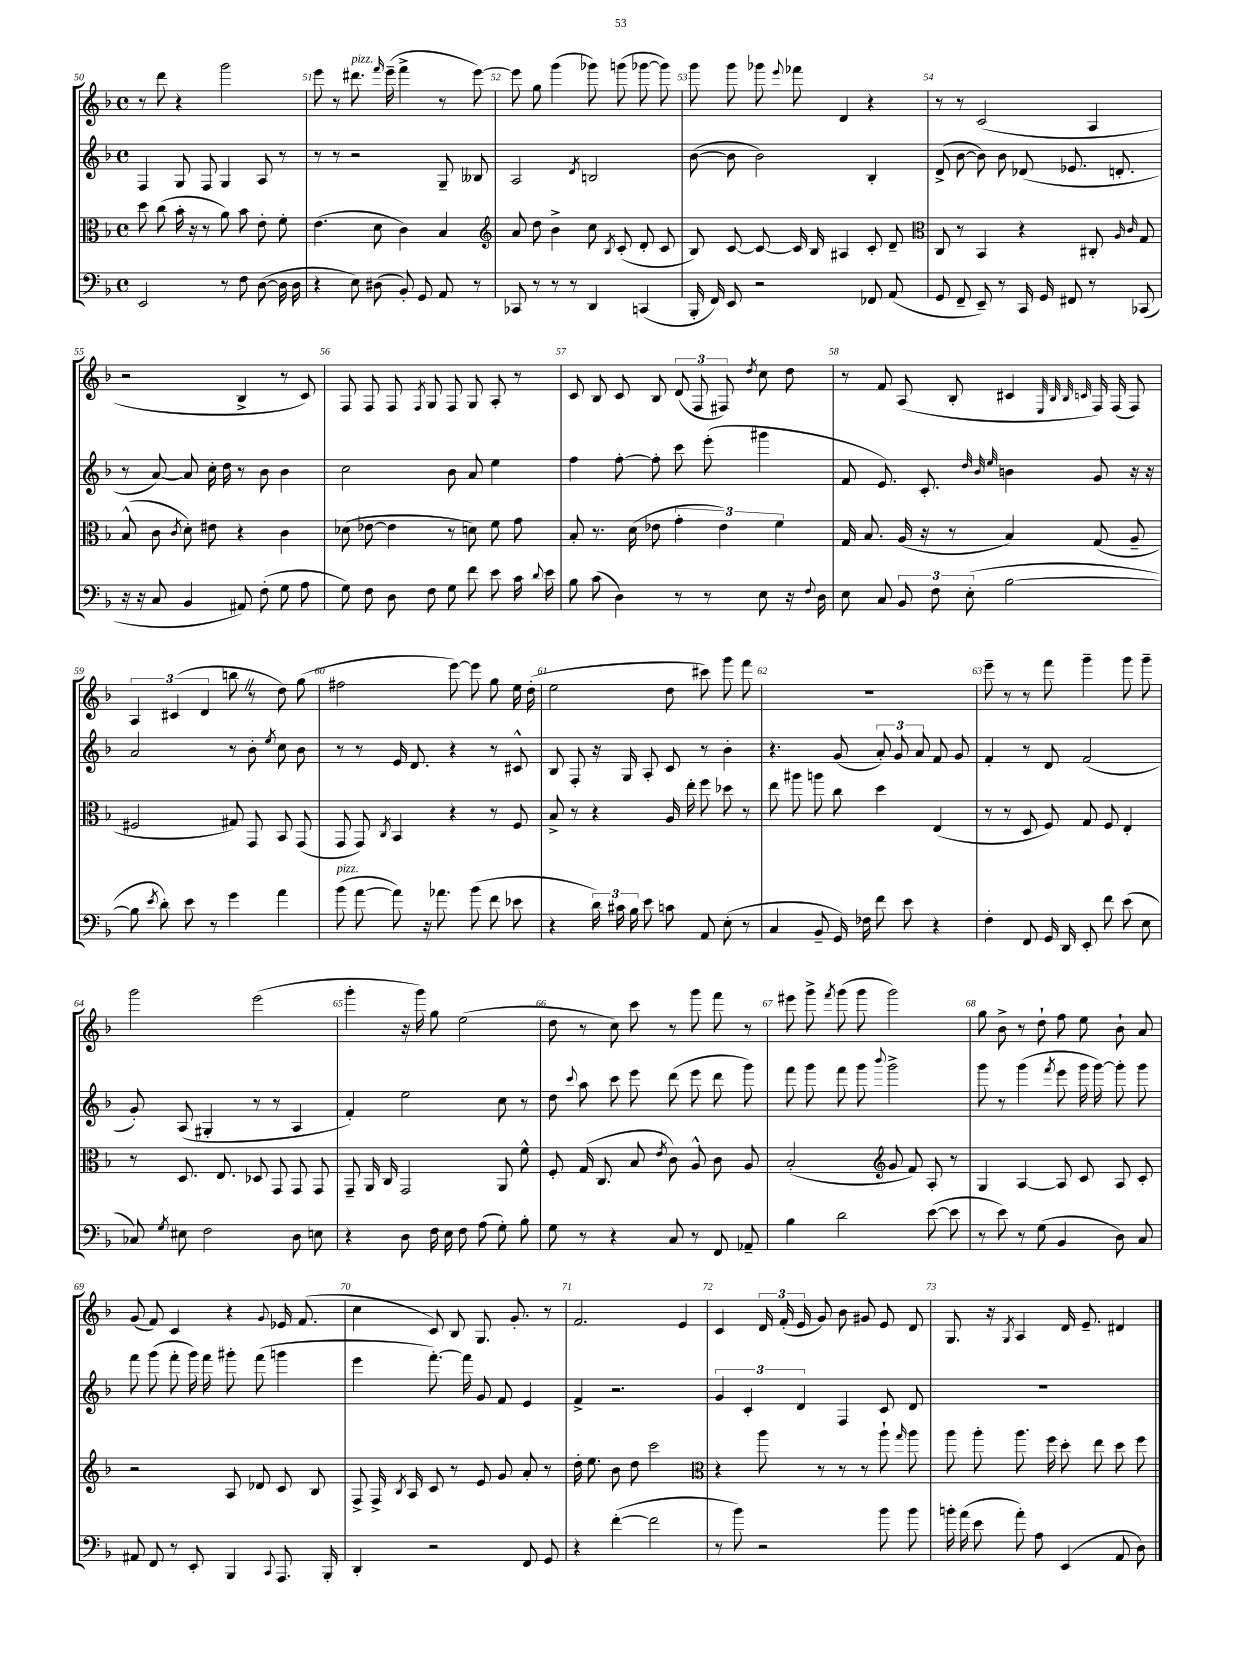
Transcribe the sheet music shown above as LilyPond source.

<<
\new StaffGroup <<
\new Staff = "s0" {
    \clef treble \key f \major \defaultTimeSignature \time 4/4
    \autoBeamOff r8 d'''8 r4 g'''2 |
    e'''8 r8 dis'''8.^\markup { \italic "pizz." } \grace { f'''16 } e'''16--( f'''4-> r8 e'''8~) |
    e'''8 g''8 g'''4( ges'''8) g'''8( ges'''8~ ges'''8) |
    g'''8 g'''8 ges'''8 \appoggiatura { e'''8 } fes'''8 d'4 r4 |
    r8 r8 c'2( a4 |
    r2 bes4-> r8 c'8) |
    f8 f8 f8 \acciaccatura { f8 } g8 f8 g8 a8-. r8 |
    c'8 bes8 c'8 bes8 \tuplet 3/2 { d'8( f8 fis8) } \acciaccatura { d''8 } c''8 d''8 |
    r8 f'8 a8( bes8-. cis'4 \grace { e32 bes32 bes32 c'32 } f16) f16( f8) |
    \tuplet 3/2 { a4 cis'4( d'4 } b''8 \once \override BreathingSign.text = \markup { \musicglyph "scripts.caesura.straight" } \breathe r8 d''8) g''8( |
    fis''2 e'''8~) e'''8 g''8 e''16 d''16-.( |
    e''2 d''8 cis'''8) g'''8 f'''8 |
    R1 |
    e'''8-- r8 r8 f'''8 g'''4-- g'''8 g'''8-- |
    g'''2 e'''2( |
    g'''4-. r16 g'''16) g''8 e''2( |
    d''8 r8 c''8) c'''8 r8 g'''8 f'''8 r8 |
    eis'''8 g'''8-> \acciaccatura { f'''8 } g'''8( g'''8 g'''2) |
    g''8 bes'8-> r8 d''8-! f''8 e''8 bes'8-! a'8 |
    g'8( f'8) c'4 r4 \appoggiatura { g'8 } ees'16 f'8.( |
    c''4 c'8) bes8 g8. g'8.-. r8 |
    f'2. e'4 |
    c'4 \tuplet 3/2 { d'16 f'16-.( e'16 } g'8) bes'8 gis'8 e'8 d'8 |
    g8. r16 \acciaccatura { g8 } a4 d'16 e'8.-- dis'4 \bar "|." |
}
\new Staff = "s1" {
    \clef treble \key f \major \defaultTimeSignature \time 4/4
    \autoBeamOff f4 g8 f8 g4 a8 r8 |
    r8 r8 r2 g8-- beses8 |
    a2 \acciaccatura { d'8 } b2 |
    bes'8~( bes'8 bes'2) bes4-. |
    d'8->( bes'8~ bes'8) bes'8 des'8( ees'8. d'8.-. |
    r8 a'8~) a'8 c''16-. d''16 r8 bes'8 bes'4 |
    c''2 bes'8 a'8 e''4 |
    f''4 f''8~-. f''8-. c'''8 e'''8-.( gis'''4 |
    f'8 e'8.) c'8.-. \grace { d''32 bes'32 e''32 } b'4 g'8 r16 r16 |
    a'2 r8 bes'8-. \acciaccatura { e''8 } c''8 bes'8 |
    r8 r8 e'16 d'8. r4 r8 cis'8-^ |
    bes8 f8-. r16 g16 a8-. c'8 r8 bes'4-. |
    r4. g'8( \tuplet 3/2 { a'8-.) g'8 a'8 } f'8 g'8 |
    f'4-. r8 d'8 f'2( |
    g'8-.) a8( gis4-. r8 r8 a4 |
    f'4-.) e''2 c''8 r8 |
    d''8 \appoggiatura { c'''8 } a''8 c'''8 e'''8 d'''8( e'''8 d'''8 g'''8) |
    f'''8 g'''8 f'''8 g'''8 \appoggiatura { bes'''8 } g'''2-> |
    g'''8 r8 g'''4( \acciaccatura { f'''8 } e'''8 g'''16 g'''16~) g'''8-. g'''8 |
    f'''8 g'''8( f'''8-. g'''16) f'''16 gis'''8-. f'''8( g'''4 |
    e'''4 f'''8.~-.) f'''16 g'8 f'8 e'4 |
    f'4-> r2. |
    \tuplet 3/2 { g'4 c'4-. d'4 } f4 c'8 d'8 |
    R1 \bar "|." |
}
\new Staff = "s2" {
    \clef alto \key f \major \defaultTimeSignature \time 4/4
    \autoBeamOff d''8 c''8( bes'16-. r16 r8 a'8) bes'8 e'8-. f'8-. |
    e'4.( d'8 c'4) bes4 |
    \clef treble a'8 d''8 bes'4-> c''8 \acciaccatura { bes8 } c'8-.( d'8-. c'8 |
    bes8) c'8~ c'8~ c'16 bes16 ais4 c'8-. d'8-- |
    \clef alto c8 r8 bes,4 r4 cis8-. \grace { a16 c'16 } g8 |
    bes8-^( c'8 \acciaccatura { c'8 } d'8-.) eis'8 r4 c'4 |
    des'8( ees'8~ ees'4 r8 d'8) f'8 g'8 |
    bes8-. r8. d'16( ees'8 \tuplet 3/2 { g'4-. ees'4) f'4 } |
    g16 bes8. a16( r16 r8 bes4) g8( a8-- |
    fis2 gis8) g,8 bes,8 g,8( |
    g,8 g,8) \acciaccatura { c8 } bes,4 r4 r8 f8 |
    bes8-> r8 r4 a16 e''16-. f''8 des''8 r8 |
    e''8 ais''8 a''8 c''8 d''4 e4( |
    r8 r8 d8 f8) g8 f8 e4-. |
    r8 d8. e8. des8 g,8 g,8 g,8 |
    g,8-- a,16 c16 g,2 a,8 f'8-^ |
    f8-. g16( c8. bes8 \acciaccatura { e'8 } c'8) a8-^ c'8 a8 |
    bes2-.( \clef treble g'8 f'8) a8-. r8 |
    g4 a4~ a8 c'8 a8 c'8-. |
    r2 a8 des'8 c'8 bes8 |
    f8-> f16-> \acciaccatura { bes8 } a16 c'8 r8 e'8 g'8 a'8-. r8 |
    d''16-. e''8. bes'8 d''8 c'''2 |
    \clef alto r4 a''8 r8 r8 r8 a''8-! \grace { g''16 } a''8 |
    a''8 a''8-. a''8. f''16 d''8-. e''8 d''8 f''8 \bar "|." |
}
\new Staff = "s3" {
    \clef bass \key f \major \defaultTimeSignature \time 4/4
    \autoBeamOff e,2 r8 f8 d8~( d16 d16 |
    r4 e8) dis8( bes,8-.) g,8 a,8 r8 |
    ces,8 r8 r8 r8 d,4 c,4( |
    bes,,16-. f,16) e,8 r2 fes,8 a,8( |
    g,8 f,8-- e,8--) r8 c,16 g,16 fis,8 r8 ces,8( |
    r16 r16 c8 bes,4 ais,8) f8-.( g8 a8 |
    g8) f8 d8 f8 g8 f'8 e'8 c'16 \appoggiatura { d'8 } e'16 |
    bes8 c'8( d4) r8 r8 e8 r16 \appoggiatura { f8 } d16 |
    e8 c8 \tuplet 3/2 { bes,8 f8 e8-.( } bes2~ |
    bes8 \acciaccatura { e'8 } d'8-.) e'8 r8 g'4 a'4 |
    bes'8^\markup { \italic "pizz." }( a'8~ a'8) r16 aes'8. bes'8( f'8 ees'8 |
    r4 \tuplet 3/2 { d'16) cis'16 bes16 } e'8 c'8 a,8 e8-.( r8 |
    c4 bes,8-- g,16) fes16 f'8 e'8 r4 |
    f4-. f,8 g,16 d,16 e,8-. f'8 e'8( e8 |
    ces8) \acciaccatura { g8 } eis8 f2 d8 e8 |
    r4 d8 f16 e16 f8 a8( g8-.) bes8-. |
    g8 r8 r4 c8 r8 f,8 aes,8-- |
    bes4 d'2 e'8~( e'8 |
    r8 e'8) r8 g8( bes,4 d8) c8 |
    ais,8 f,8 r8 e,8-. bes,,4 \appoggiatura { c,8 } a,,8. bes,,16-. |
    d,4-. r2 f,8 g,8 |
    r4 f'4~-.( f'2 |
    r8 bes'8) r2 bes'8 bes'8 |
    b'16-. a'16( e'8 a'8-.) a8 e,4( a,8 d8) \bar "|." |
}
>>
>>
\layout { \context { \Score currentBarNumber = #50 \override BarNumber.break-visibility = ##(#f #t #t) barNumberVisibility = #all-bar-numbers-visible } }
